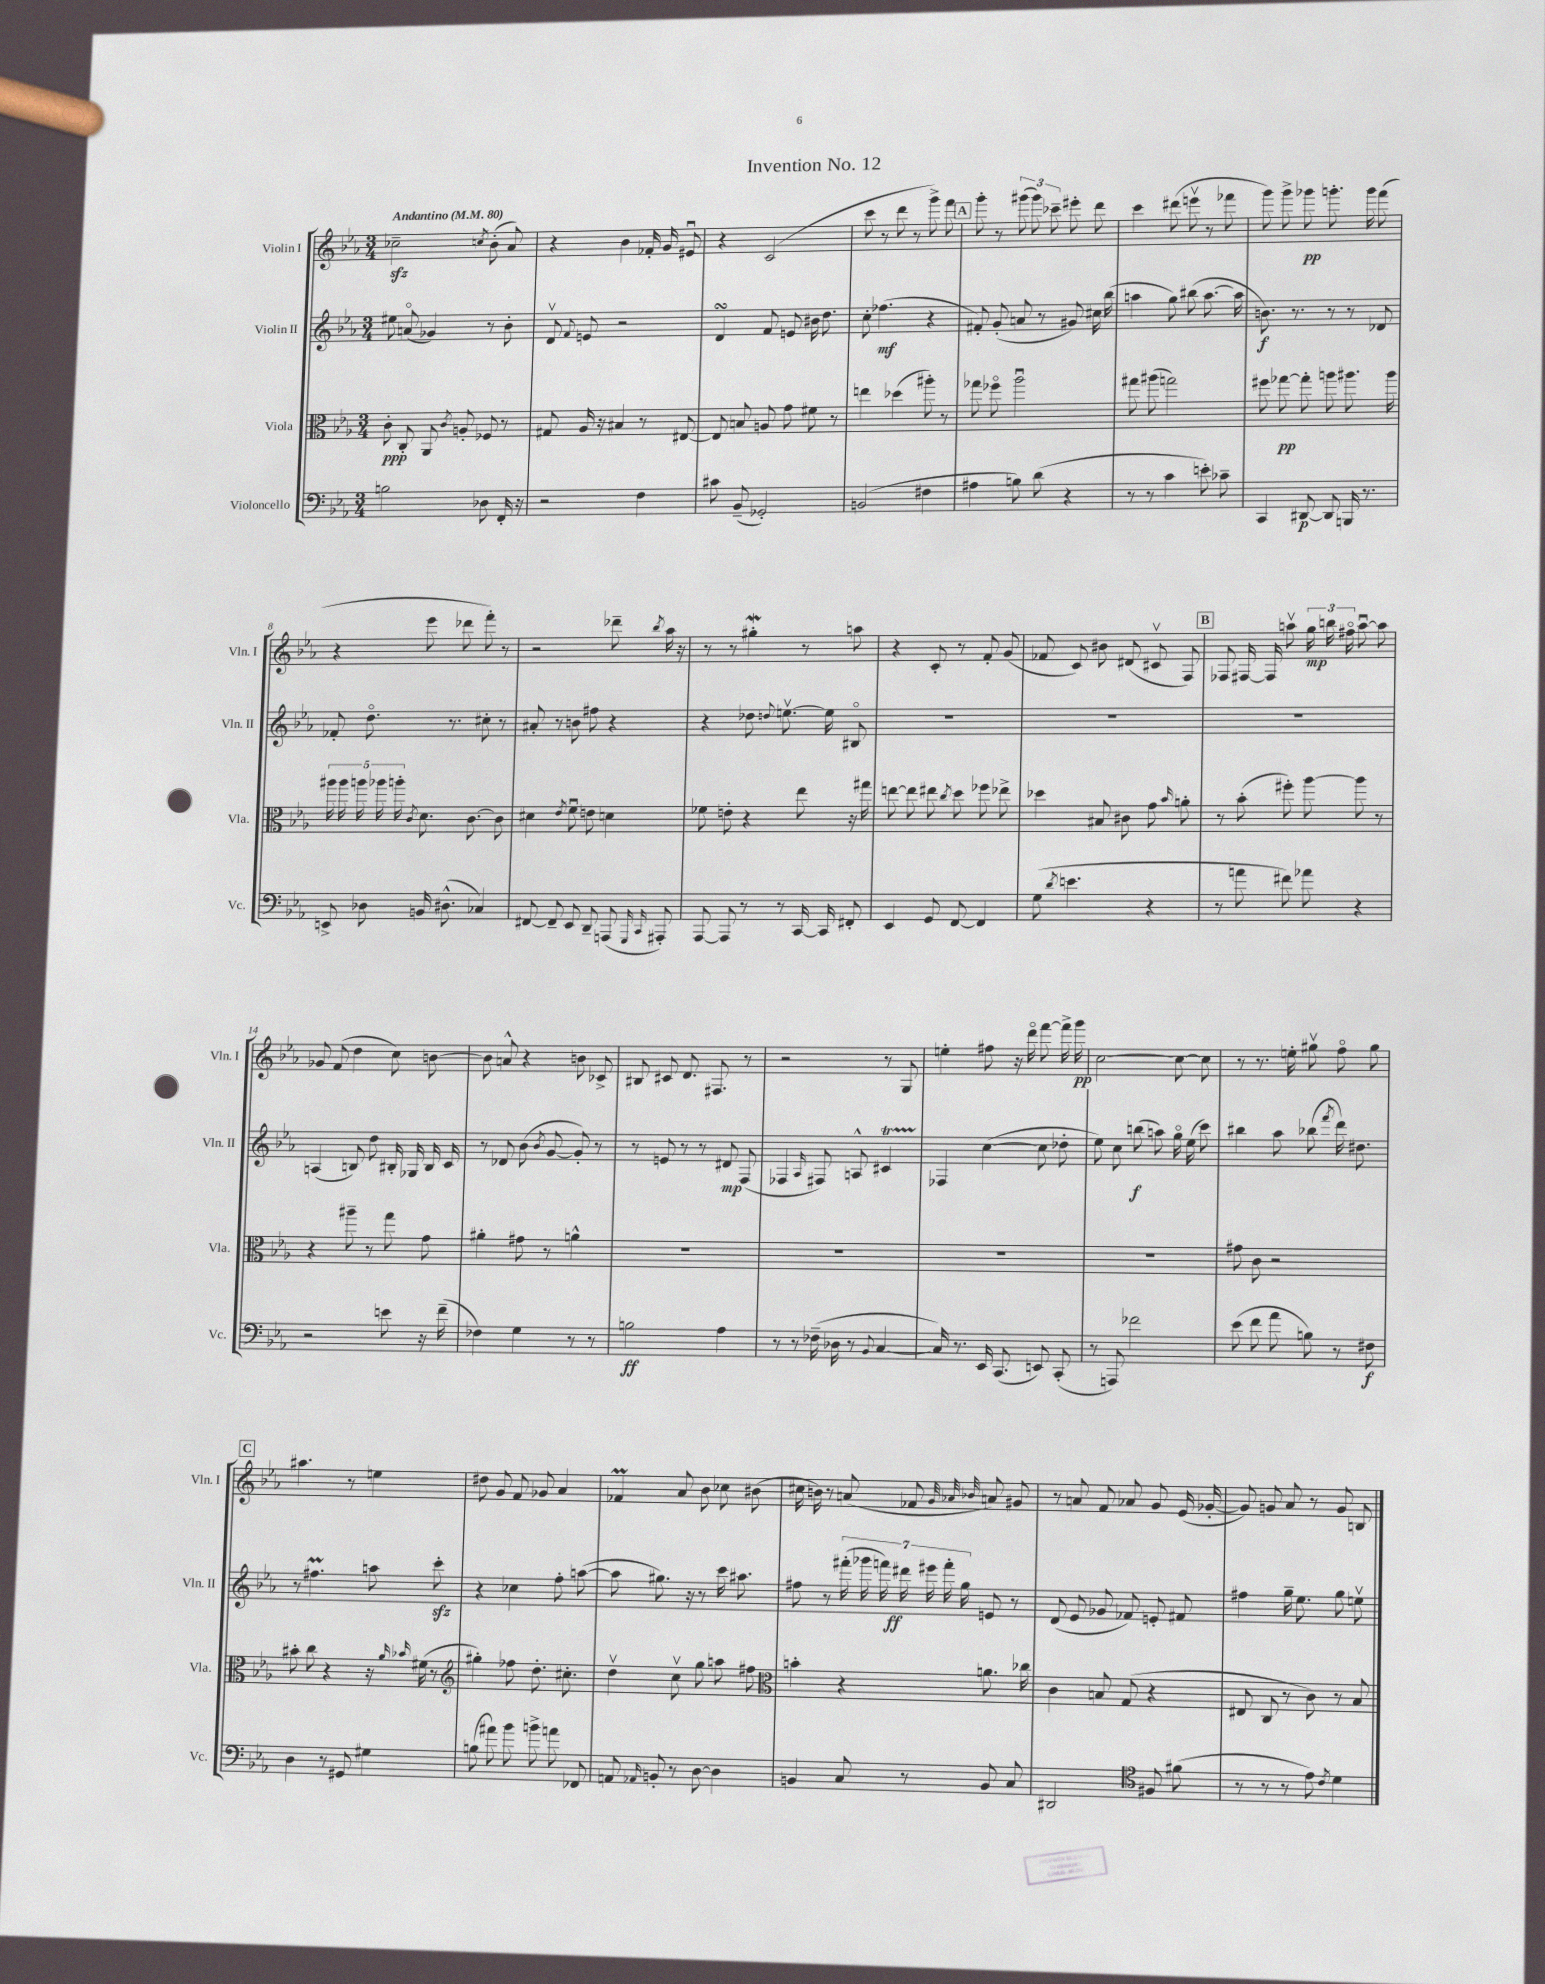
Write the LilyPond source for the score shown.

\header { title = "Invention No. 12" }
<<
\new StaffGroup <<
\new Staff = "s0" \with { instrumentName = "Violin I" shortInstrumentName = "Vln. I" } {
    \clef treble \key ees \major \numericTimeSignature \time 3/4 \tempo "Andantino" 4 = 80
    \autoBeamOff ces''2--\sfz \acciaccatura { c''8 } bes'8-.( aes'8) |
    r4 bes'4 fes'16-. g'16 eis'8\downbow |
    r4 c'2( |
    c'''8 r8 d'''8 r8 g'''8->) f'''8 |
    \mark \markup { \box "A" } g'''8-. r8 \tuplet 3/2 { gis'''8( gis'''8) ces'''8-- } eis'''8-. d'''8 |
    c'''4 dis'''8( e'''8\upbow r8 fes'''8 |
    g'''8) g'''8-> ges'''8\pp g'''8.-. g'''16 f'''8( |
    r4 ees'''8 des'''8 f'''8-.) r8 |
    r2 des'''8-- \acciaccatura { bes''8 } aes''16 r16 |
    r8 r8 gis''4-.\mordent r8 a''8 |
    r4 c'8-. r8 f'8-. g'8( |
    fes'8 c'8) bis'8 dis'8( cis'8\upbow f8) |
    \mark \markup { \box "B" } fes8 fis16~ fis16 a''8\upbow \tuplet 3/2 { g''16\mp b''16 fis''16\flageolet } a''8~\downbow a''8 |
    ges'8 f'8( d''4 c''8) b'8~ |
    b'8 a'8-^ r4 b'8 ces'8-> |
    bis8 cis'8 d'8. fis8. r8 |
    r2 r8 g8 |
    e''4-. fis''8 r16 d'''16\flageolet f'''8~ f'''16-> g'''16\pp |
    c''2~ c''8~ c''8 |
    r8 r8. e''16-. gis''8\upbow f''8\flageolet gis''8 |
    \mark \markup { \box "C" } ais''4. r8 e''4 |
    dis''8 g'8 f'8 ges'8 aes'4 |
    fes'4\prall aes'8 bes'8 ces''8 bis'8( |
    cis''16 b'16) r8 a'8( fes'8 \grace { g'32 aes'32 bes'32 } a'8) gis'8 |
    r8 a'8 f'8 aes'8 g'8 ees'16( ges'16~-. |
    ges'8) g'8 aes'8 r8 g'8 b8 \bar "|." |
}
\new Staff = "s1" \with { instrumentName = "Violin II" shortInstrumentName = "Vln. II" } {
    \clef treble \key ees \major \numericTimeSignature \time 3/4
    \autoBeamOff eis''8 a'8\flageolet( ges'4) r8 bes'8-. |
    d'8\upbow \appoggiatura { f'8 } e'8 r2 |
    d'4\turn f'8 e'8 bis'16 d''8. |
    c''8-. fes''4.\mf( r4 |
    \mark \markup { \box "A" } fis'8-.) g'8-.( a'8 r8 gis'8) cis''16 bes''16( |
    a''4 g''8) bis''8( a''8.~ a''16 |
    b'8.\f) r8. r8 r8 des'8 |
    fes'8-. d''8.\flageolet r8. cis''8-. r8 |
    ais'8-. r8 b'8 fis''8 r4 |
    r4 des''8 \appoggiatura { d''8 } e''8.~\upbow e''16 bis8\flageolet |
    R2. |
    R2. |
    \mark \markup { \box "B" } R2. |
    a4( b8) d''8 bis16-. ges16 bis16 c'16 |
    r8 des'8 bes'8( \acciaccatura { bes'8 } g'8~ g'8-.) r8 |
    r8 e'8 r8 r8 dis'8\mp f8( |
    fes4 \grace { aes16 } fis8) a8-^ cis'4\startTrillSpan |
    fes4\stopTrillSpan c''4~( c''8 des''8-. |
    ees''8) c''8 b''8\f( a''8) g''16\flageolet ees''16( c'''8) |
    bis''4 aes''8 bes''8( \acciaccatura { f'''8 } d'''16) dis''8. |
    \mark \markup { \box "C" } r8 fis''4.\prall a''8 c'''8-.\sfz |
    r4 ces''4 f''8-. a''8~( |
    a''8 gis''8.) r16 r8 c'''16 ais''8. |
    fis''8 r8 \tuplet 7/4 { fis'''16-.( ges'''16 f'''16) dis'''16\ff eis'''16 f'''16-. g''16 } e'8 r8 |
    d'8( ees'8 ges'8 fes'8) e'8-. fis'8 |
    fis''4 g''16-- ees''8. g''8 e''8\upbow \bar "|." |
}
\new Staff = "s2" \with { instrumentName = "Viola" shortInstrumentName = "Vla." } {
    \clef alto \key ees \major \numericTimeSignature \time 3/4
    \autoBeamOff c'8-.\ppp c8-. aes,8 \acciaccatura { c'8 } a8-. fes8 r8 |
    gis8 aes16 r16 bis4 r8 eis8~ |
    eis8 b8 a8 g'8 fis'8 r8 |
    e''4 des''4( ais''8-.) r8 |
    \mark \markup { \box "A" } ges''8 fes''8\flageolet aes''2\downbow |
    gis''8 ais''8( g''2) |
    fis''8 ges''8~\pp ges''8-. a''8 ais''8. ais''16 |
    \tuplet 5/4 { ais''16 ais''16 a''16 aes''16 a''16-. } \acciaccatura { c'8 } d'8. c'8.~ c'8 |
    dis'4 \acciaccatura { ees'8 } f'8\downbow e'8 d'4 |
    fes'8 e'8-. r4 ees''8 r16 gis''16 |
    e''8~ e''8 eis''8 \acciaccatura { c''8 } d''8 fes''8 ees''8-> |
    des''4 bis8 cis'8 g'8 \grace { bes'16 } a'8-. |
    \mark \markup { \box "B" } r8 bes'8-.( fis''8-.) aes''8~ aes''8 r8 |
    r4 ais''8-- r8 g''8 g'8 |
    ais'4-. gis'8 r8 a'4-^ |
    R2. |
    R2. |
    R2. |
    R2. |
    gis'8 c'8 r2 |
    \mark \markup { \box "C" } bis'8-. c''8 r4 r16 \grace { aes'16 bes'16 } fis'16( r8 |
    \clef treble gis''4-.) fes''8 d''8.-. cis''8.-. |
    d''4\upbow c''8\upbow g''8 a''8 fis''8 |
    \clef alto b'4-. r4 a'8. ces''16 |
    c'4 b8 g8( r4 |
    eis8 c8 r8 c'8) r8 bes8 \bar "|." |
}
\new Staff = "s3" \with { instrumentName = "Violoncello" shortInstrumentName = "Vc." } {
    \clef bass \key ees \major \numericTimeSignature \time 3/4
    \autoBeamOff b2 des8 f,16-. r16 |
    r2 f4 |
    cis'8 bes,8--( ges,2-.) |
    b,2( fis4 |
    \mark \markup { \box "A" } ais4 b8) d'8( r4 |
    r8 r8 c'4 e'8-.) ces'8-- |
    c,4 dis,8~\p dis,8 b,,16 r8. |
    e,8-> des8 b,16 dis8.-^( ces4) |
    fis,8~ fis,8-- ees,8 d,8-- a,,8( \grace { g,,16 c,16 } ais,,8-.) |
    aes,,8~ aes,,8 r8 r8 c,16~ c,16 fis,8-. |
    ees,4 g,8 f,8~ f,4 |
    g8( \acciaccatura { d'8 } e'4. r4 |
    \mark \markup { \box "B" } r8 a'8 fis'8) aes'8 r4 |
    r2 e'8 r16 f'16--( |
    fes4) g4 r8 r8 |
    b2\ff aes4 |
    r8 r8 fes16--( des16 r8 \appoggiatura { bes,8 } c4~ |
    c16) r8. ees,16 c,8.( e,8) c,8-.( |
    r8 a,,8) fes'2 |
    ees'8( f'8 aes'8 b8) r8 fis8\f |
    \mark \markup { \box "C" } d4 r8 gis,8 gis4 |
    b8( ais'8) bes'8 b'8-> a'8 fes,8 |
    a,8 \grace { aes,16 } b,8-. r8 d8~ d4 |
    b,4 c8 r8 b,8 c8 |
    dis,2 \clef tenor fis8 fis'8( |
    r8 r8 r8 ees'8) \acciaccatura { c'8 } d'4 \bar "|." |
}
>>
>>
